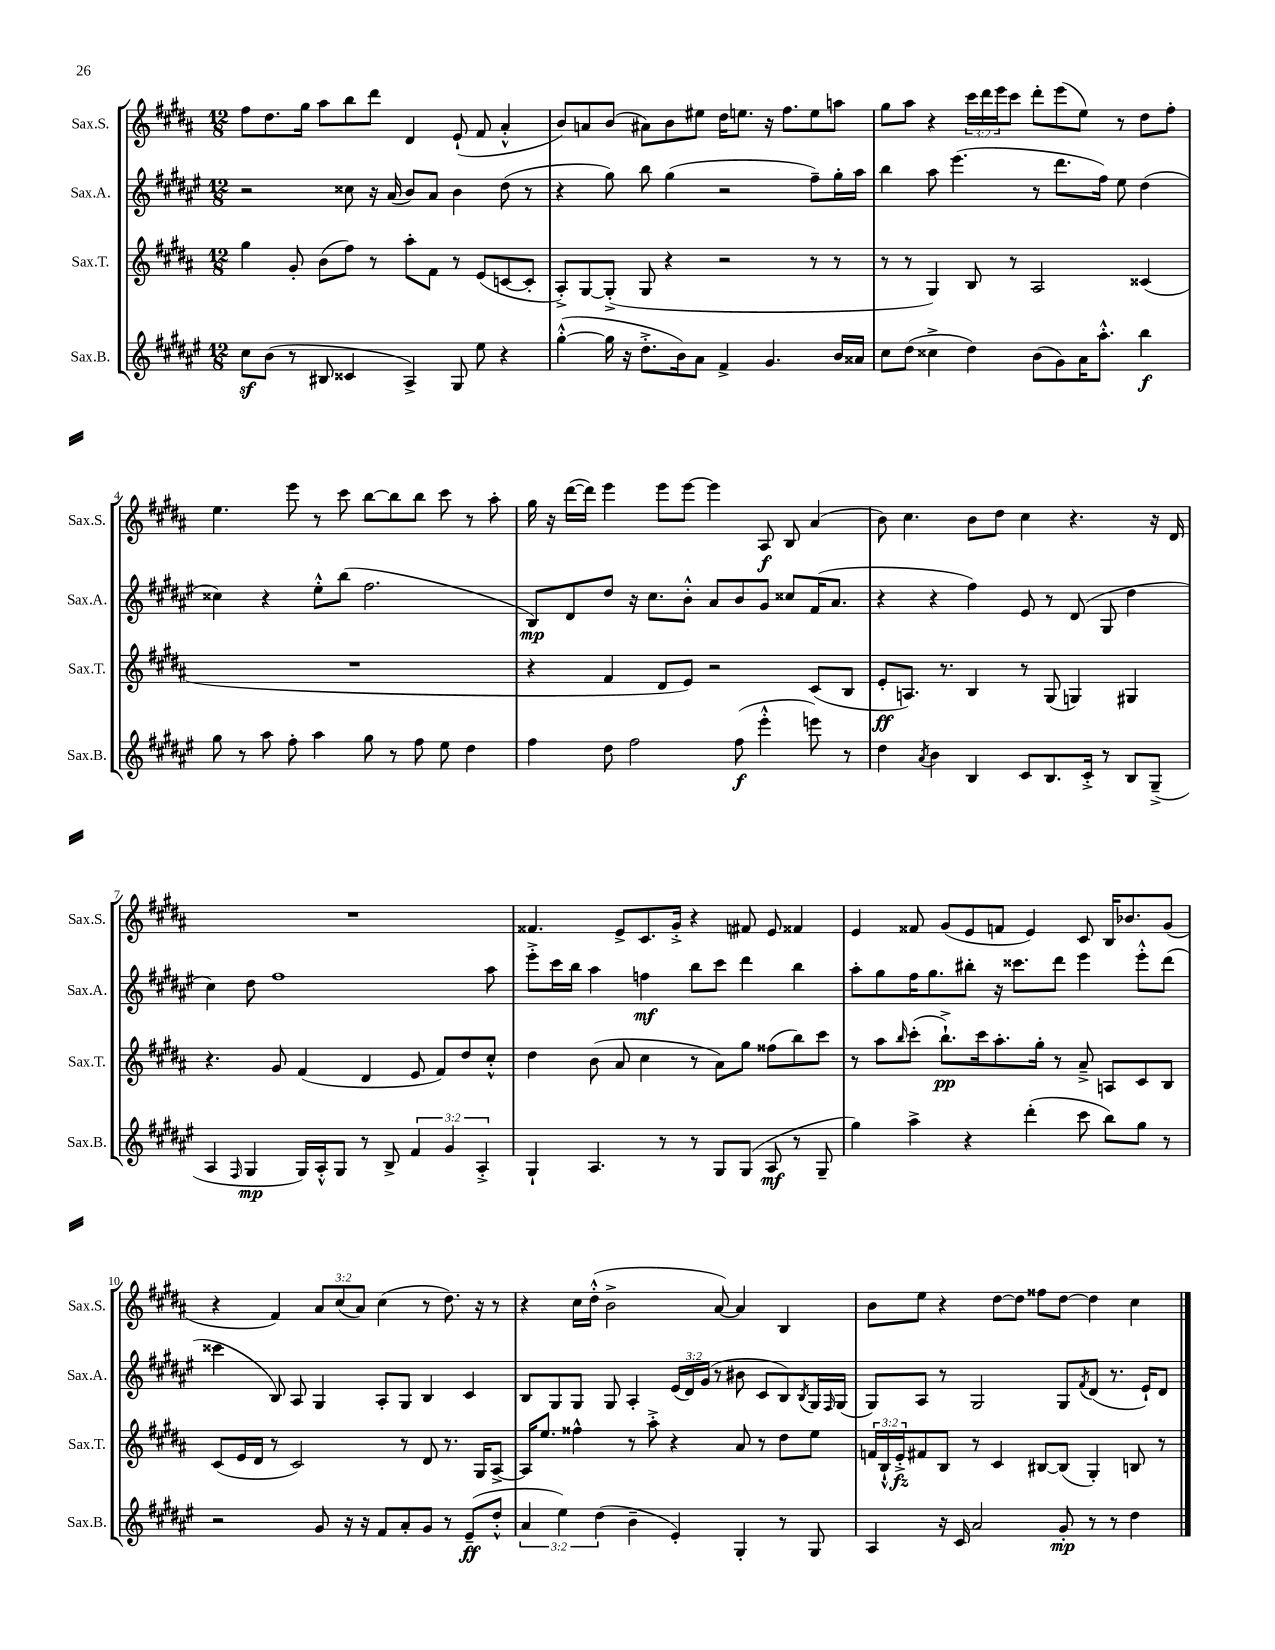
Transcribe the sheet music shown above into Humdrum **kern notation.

**kern	**kern	**kern	**kern
*staff4	*staff3	*staff2	*staff1
*clefG2	*clefG2	*clefG2	*clefG2
*k[f#c#g#d#a#e#]	*k[f#c#g#d#a#]	*k[f#c#g#d#a#e#]	*k[f#c#g#d#a#]
*M12/8	*M12/8	*M12/8	*M12/8
8cc#	4gg#	2r	8ff#
(8b	.	.	8.dd#
8r	8g#'	.	.
.	.	.	16gg#
8B#	(8b	.	8aa#
4c##	8ff#)	8cc##	8bb
.	8r	16r	8ddd#
.	.	(16a#	.
4A#^)	8aa#'	8b)	4d#
.	8f#	8a#	.
8G#	8r	4b	(8e`
8ee#	(8e	.	8f#
4r	[8c	(8dd#	4a#'^^
.	8c']	8r	.
=	=	=	=
([4gg#'^^	8A#'^)	4r	8b)
.	[8G#	.	8a
16gg#]	(8G#'^]	8gg#)	(8b
16r	.	.	.
8.dd#'^	8G#	8bb	8a#)
.	4r	(4gg#	8b
16b)	.	.	.
8a#	.	.	8ee#
4f#^	2r	2r	16dd#
.	.	.	8.ee
4.g#	.	.	16r
.	.	.	8.ff#
.	8r	8ff#~)	8ee
16b	8r	16gg#'	8aa
16a##	.	16aa#	.
=	=	=	=
8cc#	8r	4bb	8gg#
(8dd#	8r	.	8aa#
4cc##^	4G#)	8aa#	4r
.	.	(4.eee#	.
4dd#)	8B	.	24ccc#
.	.	.	24ddd#
.	.	.	24eee
.	8r	.	8ccc#
(8b	2A#	8r	8ddd#'
8g#)	.	8.ddd#	(8eee
16a#	.	.	8ee)
8.aa#'^^	.	16ff#)	.
.	.	8ee#	8r
4bb	(4c##	(4dd#	8dd#
.	.	.	8ff#'
=	=	=	=
8gg#	1.r	4cc##)	4.ee
8r	.	.	.
8aa#	.	4r	.
8ff#'	.	.	8eee
4aa#	.	8ee#'^^	8r
.	.	(8bb	8ccc#
8gg#	.	2.ff#	[8bb
8r	.	.	8bb]
8ff#	.	.	8bb
8ee#	.	.	8ccc#
4dd#	.	.	8r
.	.	.	8aa#'
=	=	=	=
4ff#	4r	8B)	16gg#
.	.	.	16r
.	.	8d#	([16ddd#
.	.	.	16ddd#])
8dd#	4f#	8dd#	4eee
2ff#	.	16r	.
.	.	8.cc#	.
.	8d#	.	8eee
.	8e)	8b'^^	[8eee
.	2r	8a#	4eee]
(8ff#	.	8b	.
4eee#'^^	.	8g#	8A#
.	.	8cc##	8B
8eee)	(8c#	(16f#	(4a#
.	.	8.a#	.
8r	8B	.	.
=	=	=	=
4dd#	8e'	4r	8b)
.	8.A)	.	4.cc#
8qa#	.	.	.
4b	.	4r	.
.	8.r	.	.
4B	4B	4ff#)	8b
.	.	.	8dd#
8c#	8r	8e#	4cc#
8.B	(8G#	8r	.
.	4G)	(8d#	4.r
16c#'^	.	.	.
8r	.	8G#	.
8B	4G#	4dd#	.
(8G#~^	.	.	16r
.	.	.	16d#
=	=	=	=
4A#	4.r	4cc#)	1.r
16qqF#	.	.	.
4G#	.	8dd#	.
.	8g#	1ff#	.
16G#)	(4f#	.	.
16A#'^^	.	.	.
8G#	.	.	.
8r	4d#	.	.
8B^	.	.	.
6f#	8e	.	.
.	8f#)	.	.
6g#	.	.	.
.	8dd#	.	.
6A#'^	.	.	.
.	8cc#'^^	8aa#	.
=	=	=	=
4G#`	4dd#	8eee#'^	4.f##
.	.	16ccc#	.
.	.	16bb	.
4.A#	(8b	4aa#	.
.	8a#	.	8e^
.	4cc#	4ff	8.c#
8r	.	.	.
.	.	.	16g#'^
8r	8r	8bb	4r
8G#	8a#)	8ccc#	.
(8G#	8gg#	4ddd#	8f#
8A#	(8ff##	.	8e
8r	8bb)	4bb	4f##
8G#~	8ccc#	.	.
=	=	=	=
4gg#)	8r	8aa#'	4e
.	8aa#	8gg#	.
.	16qqbb	.	.
4aa#^	(8ccc#'	16ff#	8f##
.	.	8.gg#	.
.	8.bb`^)	.	(8g#
4r	.	8bb#'	8e
.	16ccc#	.	.
.	8.aa#'	16r	8f
.	.	8.ccc##	.
(4ddd#'	.	.	4e)
.	16gg#'	.	.
.	8r	8ddd#	.
8ccc#	8a#~^	4eee#	8c#
8bb)	8A	.	16B
.	.	.	8.b-
8gg#	8c#	8eee#'^^	.
8r	8B	(8ddd#	(8g#
=	=	=	=
2r	(8c#	4ccc##	4r
.	16e	.	.
.	16d#	.	.
.	8r	8B)	4f#)
.	2c#)	8A#	.
8g#	.	4G#	12a#
.	.	.	(12cc#
16r	.	.	.
.	.	.	12a#)
16r	.	.	.
8f#	.	8A#'	(4cc#
8a#'	8r	8G#	.
8g#	8d#	4B	8r
8r	8.r	.	8.dd#)
(8e#~	.	4c#	.
.	16G#	.	16r
8dd#'^^	[8A#^	.	8r
=	=	=	=
6a#	16A#]	8B	4r
.	8.ee	.	.
.	.	8G#	.
6ee#)	.	.	.
.	4ff##^^	8G#	16cc#
.	.	.	(16dd#'^^
(6dd#	.	.	.
.	.	8G#	2b^
4b~	8r	4A#'	.
.	8aa#'^	.	.
4e#')	4r	(24e#	.
.	.	24d#)	.
.	.	(24g#	.
.	.	8r	[8a#)
4G#'	8a#	8b#	4a#]
.	8r	8c#	.
8r	8dd#	8B)	4B
.	.	8qB	.
8G#	8ee	16G#	.
.	.	16qqF#	.
.	.	(16G#	.
=	=	=	=
4A#	24f	8G#)	8b
.	24B`^^	.	.
.	24e'^	.	.
.	8f#	8A#	8ee
16r	8B	8r	4r
16c#	.	.	.
2a#	8r	2G#	.
.	4c#	.	[8dd#
.	.	.	8dd#]
.	[8B#	.	8ff##
8g#'	(8B#]	8G#	[8dd#
.	.	8qf#	.
8r	4G#')	(8d#	4dd#]
8r	.	8.r	.
4dd#	8B	.	4cc#
.	.	16e#`)	.
.	8r	8d#	.
==	==	==	==
*-	*-	*-	*-
